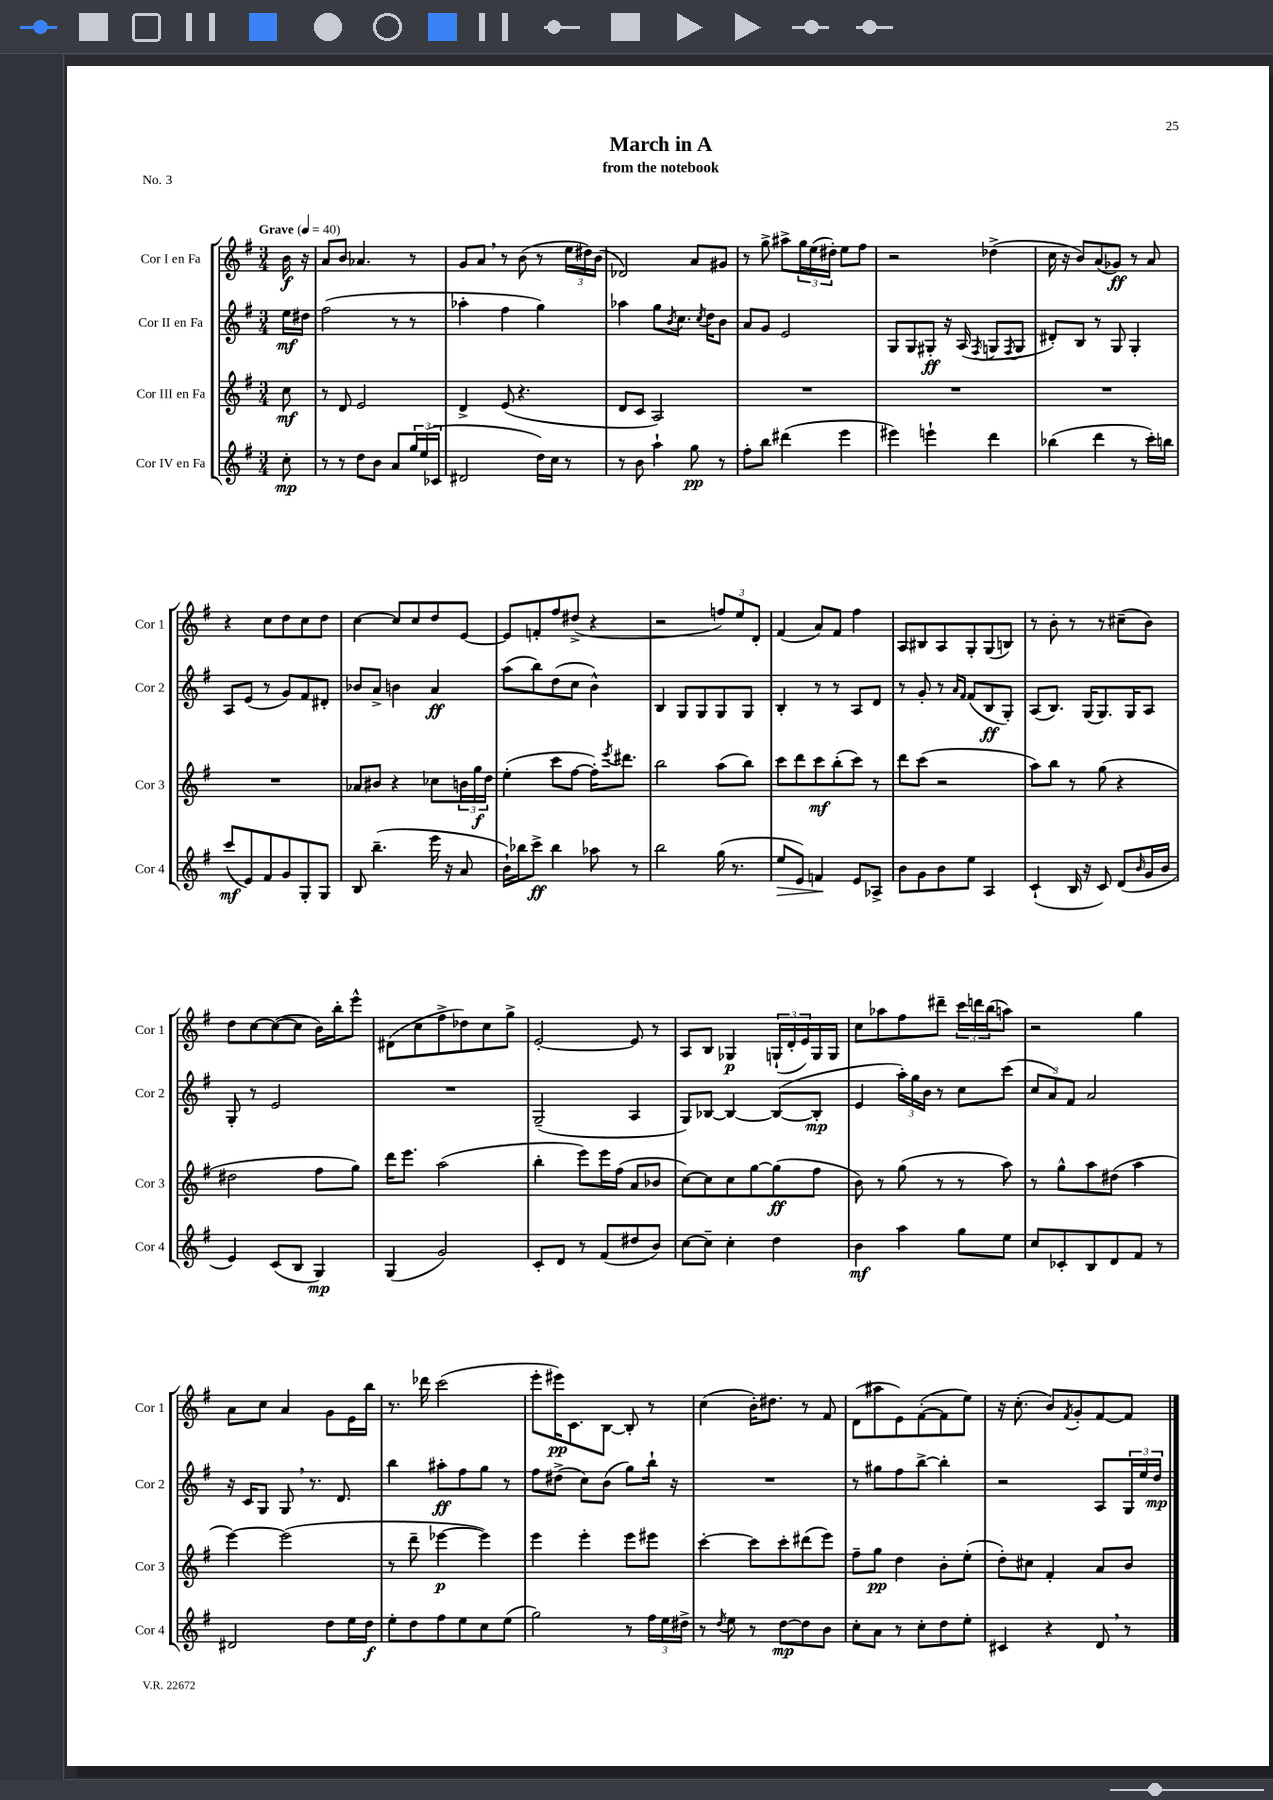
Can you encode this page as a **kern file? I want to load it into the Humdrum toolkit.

**kern	**dynam	**kern	**dynam	**kern	**dynam	**kern	**dynam
*part4	*part4	*part3	*part3	*part2	*part2	*part1	*part1
*staff4	*staff4	*staff3	*staff3	*staff2	*staff2	*staff1	*staff1
*I"Cor IV en Fa	*	*I"Cor III en Fa	*	*I"Cor II en Fa	*	*I"Cor I en Fa	*
*I'Cor 4	*	*I'Cor 3	*	*I'Cor 2	*	*I'Cor 1	*
*clefG2	*	*clefG2	*	*clefG2	*	*clefG2	*
*k[f#]	*	*k[f#]	*	*k[f#]	*	*k[f#]	*
*M3/4	*	*M3/4	*	*M3/4	*	*M3/4	*
*MM40	*	*MM40	*	*MM40	*	*MM40	*
=	=	=	=	=	=	=	=
!	!	!	!	!	!	!LO:TX:a:B:t=Grave	!
8cc'\	mp	8cc\	mf	16ee\LL	mf	16b\	f
.	.	.	.	16dd#X\JJ	.	16r	.
=1	=1	=1	=1	=1	=1	=1	=1
8r	.	8r	.	(2ff#\	.	8a/L	.
8r	.	8d/	.	.	.	8b/J	.
8dd\L	.	2e/	.	.	.	4.a-X/	.
8b\J	.	.	.	.	.	.	.
8a/L	.	.	.	8r	.	.	.
24gg/L	.	.	.	8r	.	8r	.
(24ee/	.	.	.	.	.	.	.
24c-X/JJ	.	.	.	.	.	.	.
=2	=2	=2	=2	=2	=2	=2	=2
2d#X/	.	4d^/	.	4aa-X'\	.	8g/L	.
.	.	.	.	.	.	8a,/J	.
.	.	(8e/	.	4ff#\	.	8r	.
.	.	4.r	.	.	.	(8b\	.
16dd\LL)	.	.	.	4gg\)	.	8r	.
16cc\JJ	.	.	.	.	.	.	.
8r	.	.	.	.	.	24ee\LL	.
.	.	.	.	.	.	24dd#X\)	.
.	.	.	.	.	.	(24b\JJ	.
=3	=3	=3	=3	=3	=3	=3	=3
8r	.	8d/L	.	4aa-X\	.	2d-X/)	.
8b\	.	8c/J	.	.	.	.	.
4aa`\	.	2A/)	.	8gg\L	.	.	.
.	.	.	.	8qb/	.	.	.
.	.	.	.	8.cc\J	.	.	.
8gg\	pp	.	.	.	.	8a/L	.
.	.	.	.	8qcc/	.	.	.
.	.	.	.	16dd\KL	.	.	.
8r	.	.	.	8b\J	.	8g#X/J	.
=4	=4	=4	=4	=4	=4	=4	=4
8ff#'\L	.	2.r	.	8a/L	.	8r	.
8bb\J	.	.	.	8g/J	.	8gg^\	.
(4ddd#X\	.	.	.	2e/	.	8aa#X^\L	.
.	.	.	.	.	.	24gg\L	.
.	.	.	.	.	.	(24ee\	.
.	.	.	.	.	.	24dd#X'\JJ)	.
4eee\	.	.	.	.	.	8ee\L	.
.	.	.	.	.	.	8ff#\J	.
=5	=5	=5	=5	=5	=5	=5	=5
4eee#X\)	.	2.r	.	8G/L	.	2r	.
.	.	.	.	8G/	.	.	.
4eeen`\	.	.	.	8G#X'/J	ff	.	.
.	.	.	.	16r	.	.	.
.	.	.	.	(16A/	.	.	.
.	.	.	.	8qF#/	.	.	.
4ddd\	.	.	.	8Gn/L	.	(4dd-X^\	.
.	.	.	.	8qF#/	.	.	.
.	.	.	.	8G/J	.	.	.
=6	=6	=6	=6	=6	=6	=6	=6
(4bb-X\	.	2.r	.	8d#X'/L)	.	16cc\	.
.	.	.	.	.	.	16r	.
.	.	.	.	8B/J	.	8b/L)	.
4ddd\	.	.	.	8r	.	(8a/	.
.	.	.	.	8G/	.	8g-X/J)	ff
8r	.	.	.	4G'/	.	8r	.
16ccc'\LL)	.	.	.	.	.	8a/	.
16bbn\JJ	.	.	.	.	.	.	.
!!LO:LB:g=z
=7	=7	=7	=7	=7	=7	=7	=7
(8ccc/L	mf	2.r	.	8A/L	.	4r	.
8e/)	.	.	.	(8e/J	.	.	.
8f#/	.	.	.	8r	.	8cc\L	.
8g/	.	.	.	8g/L)	.	8dd\	.
8G'/	.	.	.	8f#/	.	8cc\	.
8G/J	.	.	.	8d#X'/J	.	8dd\J	.
=8	=8	=8	=8	=8	=8	=8	=8
8B/	.	8a-X/L	.	8b-X/L	.	[4cc\	.
(4.bb~\	.	8b#X/J	.	8a^/J	.	.	.
.	.	4r	.	4bn\	.	8cc/L]	.
.	.	.	.	.	.	8cc/	.
16eee\	.	8cc-X\L	.	4a/	ff	8dd/	.
16r	.	.	.	.	.	.	.
8a/	.	24bn\L	.	.	.	[8e/J	.
.	.	24gg\	f	.	.	.	.
.	.	24dd\JJ	.	.	.	.	.
=9	=9	=9	=9	=9	=9	=9	=9
16b`\LL)	.	(4ee'\	.	(8aa\L	.	8e/L]	.
16bb-X\J	.	.	.	.	.	.	.
8ccc^\J	ff	.	.	8bb\)	.	8fn'/	.
4bb-\	.	8ccc\L	.	(8dd\	.	8ff#/	.
.	.	[8ff#\J	.	8cc\J	.	(8dd#X^/J	.
8aa-X\	.	16ff#'\KL])	.	4b^^\)	.	4r	.
.	.	8qeee/	.	.	.	.	.
.	.	8.ddd#X\J	.	.	.	.	.
8r	.	.	.	.	.	.	.
=10	=10	=10	=10	=10	=10	=10	=10
2bb\	.	2bb\	.	4B/	.	2r	.
.	.	.	.	8G/L	.	.	.
.	.	.	.	8G/	.	.	.
(16gg\	.	(8aa\L	.	8G/	.	12ffn/L)	.
8.r	.	.	.	.	.	.	.
.	.	.	.	.	.	12ee/	.
.	.	8bb\J)	.	8G/J	.	.	.
.	.	.	.	.	.	12d'/J	.
=11	=11	=11	=11	=11	=11	=11	=11
!	!LO:HP:b	!	!	!	!	!	!
8ee/L	>	8ccc\L	.	4B'/	.	(4f#/	.
8e/J)	.	8ddd\	.	.	.	.	.
4fn/	.	8ccc\	mf	8r	.	8a/L)	.
.	.	(8bb'\	.	8r	.	8f#/J	.
8e/L	]	8ccc\J)	.	8A/L	.	4ff#\	.
8A-X^/J	.	8r	.	8d/J	.	.	.
=12	=12	=12	=12	=12	=12	=12	=12
8b\L	.	8ddd\L	.	8r	.	8A/L	.
8g\	.	(8ccc\J	.	8g'/	.	8B#X/	.
8b\	.	2r	.	8r	.	8A/	.
.	.	.	.	16qqa/LL	.	.	.
.	.	.	.	16qqf#/JJ	.	.	.
8ee\J	.	.	.	(8f#/L	.	8G'/	.
4A/	.	.	.	8B/	ff	(8G/	.
.	.	.	.	8G'/J)	.	8Bn/J)	.
=13	=13	=13	=13	=13	=13	=13	=13
(4c`/	.	8aa\L)	.	(8A/L	.	8r	.
.	.	8bb\J	.	8.B/J)	.	8b'\	.
16B/	.	8r	.	.	.	8r	.
16r	.	.	.	(16G/KL	.	.	.
8c/)	.	(8gg\	.	8.G/)	.	8r	.
(8d/L	.	4r	.	.	.	(8cc#X~\L	.
.	.	.	.	16G/K	.	.	.
16qqb/	.	.	.	.	.	.	.
16g/L	.	.	.	8A/J	.	8b\J)	.
16b/JJ	.	.	.	.	.	.	.
!!LO:LB:g=z
=14	=14	=14	=14	=14	=14	=14	=14
4e/)	.	2dd#X\	.	8G'/	.	8dd\L	.
.	.	.	.	8r	.	[8cc\	.
(8c/L	.	.	.	2e/	.	(8cc\_	.
8B/J	.	.	.	.	.	8cc\J]	.
4G/)	mp	8ff#\L	.	.	.	16b\LL)	.
.	.	.	.	.	.	16bb'\J	.
.	.	8gg\J)	.	.	.	8eee^^\J	.
=15	=15	=15	=15	=15	=15	=15	=15
(4G/	.	16ddd\KL	.	2.r	.	(8d#X\L	.
.	.	8.eee\J	.	.	.	.	.
.	.	.	.	.	.	8cc\	.
2g/)	.	(2aa\	.	.	.	8ff#^\	.
.	.	.	.	.	.	8dd-X\)	.
.	.	.	.	.	.	8cc\	.
.	.	.	.	.	.	8gg^\J	.
=16	=16	=16	=16	=16	=16	=16	=16
8c'/L	.	4bb'\	.	(2G~/	.	[2e'/	.
8d/J	.	.	.	.	.	.	.
8r	.	8eee\L)	.	.	.	.	.
(8f#/L	.	16eee\L	.	.	.	.	.
.	.	(16ff#\JJ	.	.	.	.	.
8dd#X/	.	8a/L	.	4A/	.	8e/]	.
8b/J)	.	8b-X/J	.	.	.	8r	.
=17	=17	=17	=17	=17	=17	=17	=17
[8cc\L	.	[8cc\L)	.	8G/L)	.	8A/L	.
8cc~\J]	.	8cc\]	.	[8B-X/J	.	8B/J	.
4cc'\	.	8cc\	.	4B-/_	.	4G-X/	p
.	.	[8gg\	.	.	.	.	.
4dd\	.	(8gg\]	ff	(8B-/L_	.	(24Gn`/LL	.
.	.	.	.	.	.	24d'/	.
.	.	.	.	.	.	24e/)	.
.	.	8ff#\J	.	8B-'/J]	mp	16G/	.
.	.	.	.	.	.	16G/JJ	.
=18	=18	=18	=18	=18	=18	=18	=18
4b\	mf	8b\)	.	4e/	.	8cc\L	.
.	.	8r	.	.	.	8aa-X\	.
4aa\	.	(8gg\	.	24aa'\LL)	.	8ff#\	.
.	.	.	.	24gg\	.	.	.
.	.	.	.	24b\JJ	.	.	.
.	.	8r	.	8r	.	8ddd#X~\J	.
8gg\L	.	8r	.	8cc\L	.	24ccc\LL	.
.	.	.	.	.	.	24dddn\	.
.	.	.	.	.	.	(24bb\J	.
8ee\J	.	8aa\)	.	(8ccc\J	.	8aan\J)	.
=19	=19	=19	=19	=19	=19	=19	=19
8cc/L	.	8r	.	12cc/L	.	2r	.
.	.	.	.	12a/)	.	.	.
8c-X'/	.	8gg^^\L	.	.	.	.	.
.	.	.	.	12f#/J	.	.	.
8B/	.	8aa\	.	2a/	.	.	.
8d/	.	(8dd#X\J	.	.	.	.	.
8f#/J	.	4aa\	.	.	.	4gg\	.
8r	.	.	.	.	.	.	.
!!LO:LB:g=z
=20	=20	=20	=20	=20	=20	=20	=20
2d#X/	.	[4eee\)	.	16r	.	8a\L	.
.	.	.	.	16c/KL	.	.	.
.	.	.	.	8G/J	.	8cc\J	.
.	.	(2eee\]	.	8G,/	.	4a/	.
.	.	.	.	8.r	.	.	.
8dd\L	.	.	.	.	.	8g\L	.
.	.	.	.	8.d/	.	.	.
16ee\L	.	.	.	.	.	16e\L	.
16dd\JJ	f	.	.	.	.	16bb\JJ	.
=21	=21	=21	=21	=21	=21	=21	=21
8ee'\L	.	8r	.	4bb\	.	8.r	.
8dd\	.	8ddd~\	.	.	.	.	.
.	.	.	.	.	.	16ddd-X\	.
8ff#\	.	[4eee-X\	p	8aa#X'\L	ff	(2ccc\	.
8ee\	.	.	.	8ff#\	.	.	.
8cc\	.	4eee-\])	.	8gg\J	.	.	.
(8ee\J	.	.	.	8r	.	.	.
=22	=22	=22	=22	=22	=22	=22	=22
2gg\)	.	4eee\	.	8ff#\L	.	8eee'\L	.
.	.	.	.	(8dd#X^\J	.	16eee#X\K)	pp
.	.	.	.	.	.	8.c\	.
.	.	4eee'\	.	8cc\L)	.	.	.
.	.	.	.	(8b\J	.	[8B\J	.
8r	.	8eee\L	.	8gg\L)	.	8B'/]	.
24ff#\LL	.	8eee#X\J	.	16bb`\Jk	.	8r	.
24ee\	.	.	.	.	.	.	.
.	.	.	.	16r	.	.	.
24dd#X^\JJ	.	.	.	.	.	.	.
=23	=23	=23	=23	=23	=23	=23	=23
8r	.	[4ccc'\	.	2.r	.	(4cc\	.
8qdd/	.	.	.	.	.	.	.
8ee\	.	.	.	.	.	.	.
8r	.	8ccc\L]	.	.	.	16b'\KL)	.
.	.	.	.	.	.	8.dd#X\J	.
[8dd\L	mp	8ccc'\	.	.	.	.	.
8dd\]	.	(8ddd#X\	.	.	.	8r	.
8b\J	.	8eee\J)	.	.	.	8f#/	.
=24	=24	=24	=24	=24	=24	=24	=24
8cc'\L	.	8ff#~\L	.	8r	.	(8d\L	.
8a\J	.	8gg\J	pp	8gg#X\L	.	8aa#X\	.
8r	.	4dd\	.	8ff#\	.	8e\)	.
8cc'\L	.	.	.	[8bb^\J	.	([8f#'\	.
8dd\	.	8b'\L	.	4bb'\]	.	8f#\]	.
8ee'\J	.	(8ee'\J	.	.	.	8ee\J)	.
=25	=25	=25	=25	=25	=25	=25	=25
4c#X/	.	8dd'\L)	.	2r	.	16r	.
.	.	.	.	.	.	(8.cc'\	.
.	.	8cc#X\J	.	.	.	.	.
4r	.	4f#'/	.	.	.	8b/L)	.
.	.	.	.	.	.	8qf#/	.
.	.	.	.	.	.	8g'/	.
8d,/	.	8a/L	.	8A/L	.	[8f#/	.
8r	.	8b/J	.	24G/L	.	8f#/J]	.
.	.	.	.	24ee/	.	.	.
.	.	.	.	24dd/JJ	mp	.	.
==	==	==	==	==	==	==	==
*-	*-	*-	*-	*-	*-	*-	*-
